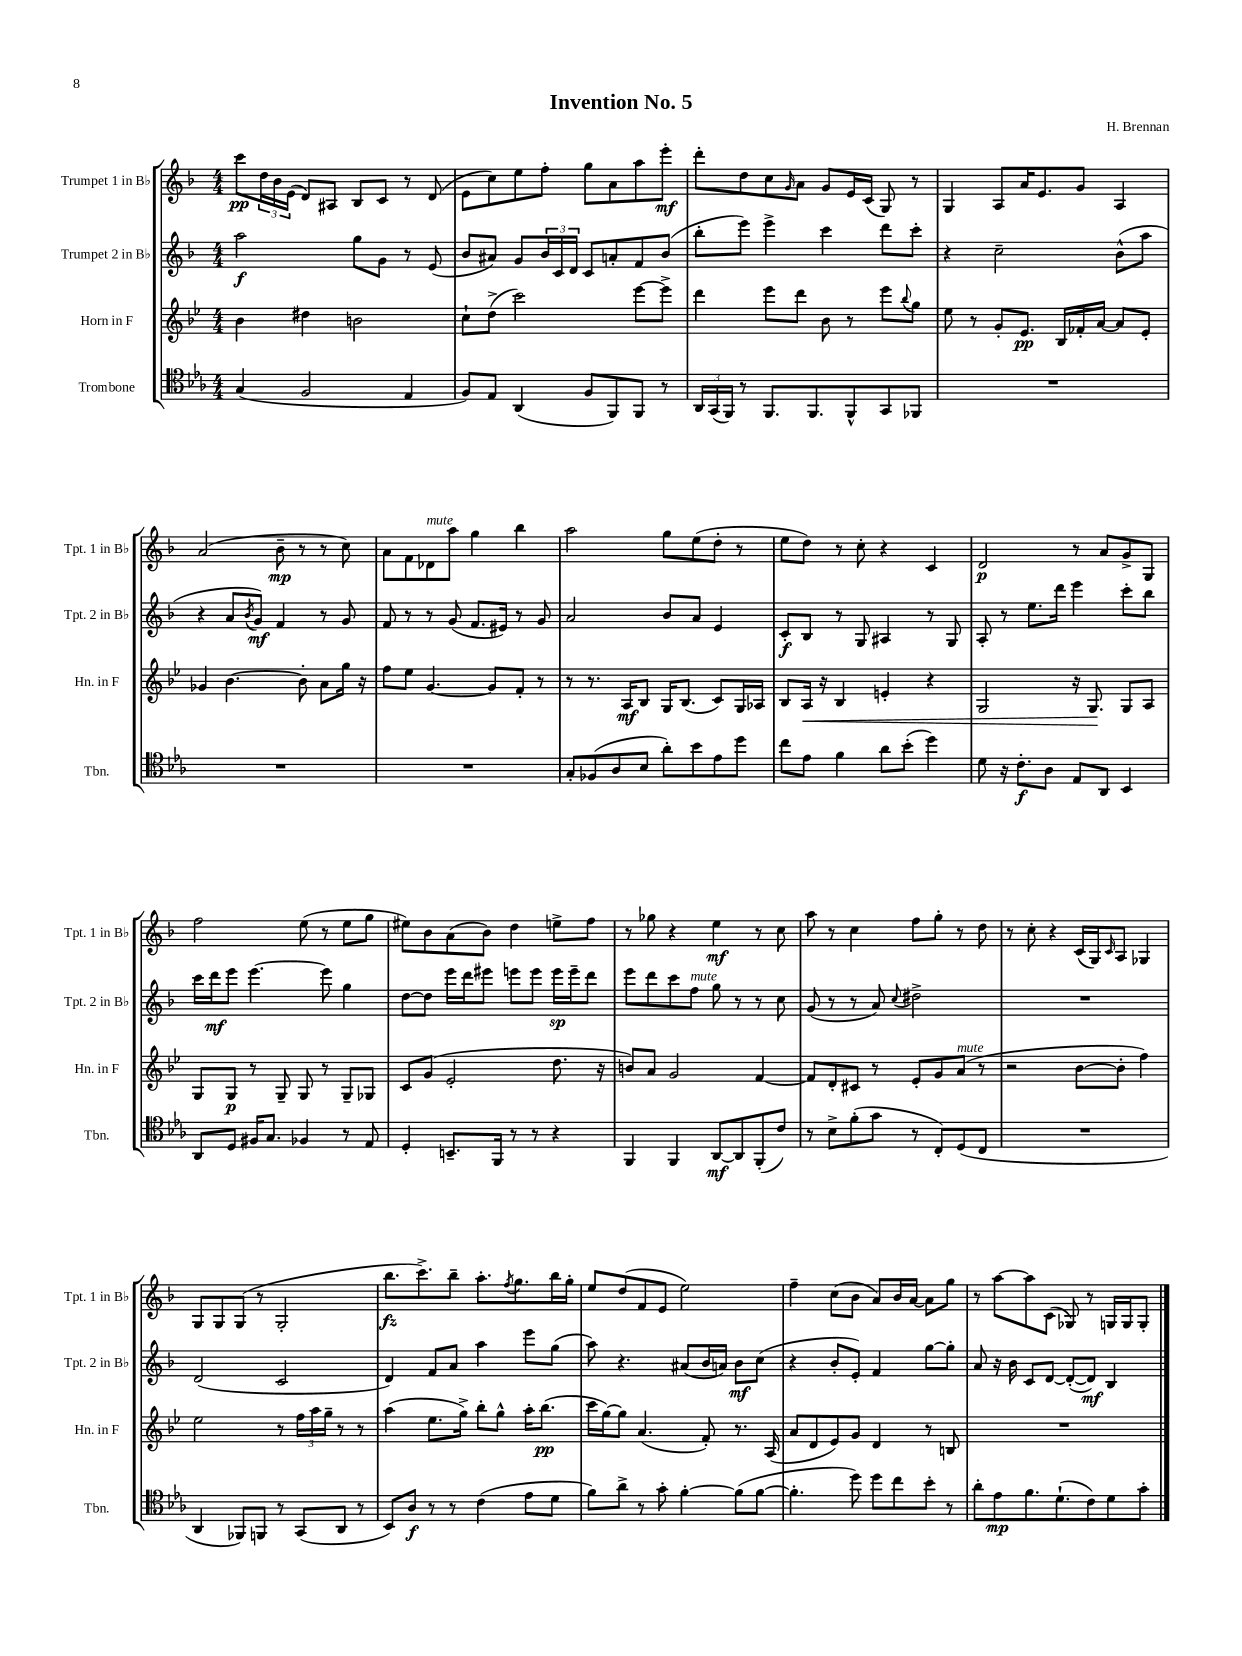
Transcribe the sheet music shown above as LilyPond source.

\header { title = "Invention No. 5" composer = "H. Brennan" }
<<
\new StaffGroup <<
\new Staff = "s0" \with { instrumentName = "Trumpet 1 in Bb" shortInstrumentName = "Tpt. 1 in Bb" } {
    \clef treble \key f \major \numericTimeSignature \time 4/4
    c'''8\pp \tuplet 3/2 { d''16 bes'16 e'16( } d'8) ais8 bes8 c'8 r8 d'8( |
    e'8 c''8) e''8 f''8-. g''8 a'8 a''8 e'''8-.\mf |
    d'''8-. d''8 c''8 \grace { g'16 } a'8 g'8 e'16 c'16( g8) r8 |
    g4 a8 a'16 e'8. g'8 a4 |
    a'2( bes'8--\mp r8 r8 c''8) |
    a'8 f'8 des'8^\markup { \italic "mute" } a''8 g''4 bes''4 |
    a''2 g''8 e''8( d''8-. r8 |
    e''8 d''8) r8 c''8-. r4 c'4 |
    d'2\p r8 a'8 g'8-> g8 |
    f''2 e''8( r8 e''8 g''8 |
    eis''8) bes'8 a'8( bes'8) d''4 e''8-> f''8 |
    r8 ges''8 r4 e''4\mf r8 c''8 |
    a''8 r8 c''4 f''8 g''8-. r8 d''8 |
    r8 c''8-. r4 c'16( g16) \grace { c'16 } a8 ges4 |
    g8 g8 g8( r8 g2-. |
    bes''8.\fz c'''8.->) bes''8-- a''8.-. \acciaccatura { f''8 } g''8. bes''16 g''16-. |
    e''8 d''8( f'8 e'8 e''2) |
    f''4-- c''8( bes'8 a'8) bes'16 a'16~ a'8 g''8 |
    r8 a''8~ a''8 c'8( ges8) r8 g16 g16 g8-. \bar "|." |
}
\new Staff = "s1" \with { instrumentName = "Trumpet 2 in Bb" shortInstrumentName = "Tpt. 2 in Bb" } {
    \clef treble \key f \major \numericTimeSignature \time 4/4
    a''2\f g''8 g'8 r8 e'8( |
    bes'8 ais'8) g'8 \tuplet 3/2 { bes'16 c'16 d'16 } c'8 a'8-. f'8 bes'8( |
    bes''8-. e'''8) e'''4-> c'''4 d'''8 c'''8-. |
    r4 c''2-- bes'8-^( a''8 |
    r4 a'8 \acciaccatura { bes'8 } g'8\mf) f'4 r8 g'8 |
    f'8 r8 r8 g'8( f'8. eis'16) r8 g'8 |
    a'2 bes'8 a'8 e'4 |
    c'8-.\f bes8 r8 g8 ais4 r8 g8 |
    a8-. r8 e''8. d'''16 e'''4 c'''8-. bes''8 |
    c'''16 d'''16\mf e'''8 e'''4.~ e'''8 g''4 |
    d''8~ d''8 e'''16 d'''16 eis'''8 e'''8 e'''8 e'''16\sp e'''16-- d'''8 |
    e'''8 d'''8 c'''8 f''8^\markup { \italic "mute" } g''8 r8 r8 c''8 |
    g'8( r8 r8 a'8) \appoggiatura { c''8 } dis''2-> |
    R1 |
    d'2( c'2 |
    d'4) f'8 a'8 a''4 e'''8 g''8( |
    a''8) r4. ais'8( bes'16 a'16) bes'8\mf c''8( |
    r4 bes'8-. e'8-.) f'4 g''8~ g''8-. |
    a'8 r16 bes'16 c'8 d'8~ d'8~-.( d'8\mf) bes4 \bar "|." |
}
\new Staff = "s2" \with { instrumentName = "Horn in F" shortInstrumentName = "Hn. in F" } {
    \clef treble \key bes \major \numericTimeSignature \time 4/4
    bes'4 dis''4 b'2 |
    c''8-! d''8->( c'''2) ees'''8~ ees'''8-> |
    d'''4 ees'''8 d'''8 bes'8 r8 ees'''8 \appoggiatura { bes''8 } g''8 |
    ees''8 r8 g'8-. ees'8.\pp bes16 fes'16-. a'16~ a'8 ees'8-. |
    ges'4 bes'4.~ bes'8-. a'8 g''16 r16 |
    f''8 ees''8 g'4.~ g'8 f'8-. r8 |
    r8 r8. a16\mf bes8 g16 bes8.( c'8) g16 aes16 |
    bes8 a16\< r16 bes4 e'4-. r4 |
    g2 r16 g8.\! g8 a8 |
    g8 g8\p r8 g8-- g8 r8 g8-- ges8 |
    c'8 g'8( ees'2-. d''8. r16 |
    b'8) a'8 g'2 f'4~ |
    f'8 d'8-. cis'8 r8 ees'8-. g'8 a'8^\markup { \italic "mute" }( r8 |
    r2 bes'8~ bes'8-. f''4) |
    ees''2 r8 \tuplet 3/2 { f''16 a''16 g''16-- } r8 r8 |
    a''4( ees''8. g''16->) bes''8-. g''8-^ a''16-. bes''8.\pp( |
    c'''16 g''16~) g''8 a'4.( f'8-.) r8. a16( |
    a'8 d'8 ees'8) g'8 d'4 r8 b8 |
    R1 \bar "|." |
}
\new Staff = "s3" \with { instrumentName = "Trombone" shortInstrumentName = "Tbn." } {
    \clef tenor \key ees \major \numericTimeSignature \time 4/4
    g4( f2 ees4 |
    f8) ees8 aes,4( f8 f,8) f,8 r8 |
    \tuplet 3/2 { aes,16 g,16( f,16) } r8 f,8. f,8. f,8-^ g,8 fes,8 |
    R1 |
    R1 |
    R1 |
    g8-. fes8( aes8 bes8 aes'8-.) bes'8 ees'8 d''8 |
    c''8 ees'8 f'4 aes'8 bes'8-.( d''4) |
    d'8 r16 c'8.-.\f aes8 ees8 aes,8 bes,4 |
    aes,8 d8 fis16 g8. fes4 r8 ees8 |
    d4-. b,8.-- f,16 r8 r8 r4 |
    f,4 f,4 aes,8~\mf aes,8 f,8-.( c'8) |
    r8 bes8-> f'8-.( g'8 r8 c8-.) d8( c8 |
    R1 |
    aes,4 fes,8) f,8 r8 g,8( aes,8 r8 |
    bes,8) aes8\f r8 r8 c'4( ees'8 d'8 |
    f'8) aes'8-> r8 g'8-. f'4~-. f'8( f'8~ |
    f'4.-. d''8) d''8 c''8 bes'8-. r8 |
    aes'8-. ees'8\mp f'8. d'8.-!( c'8) d'8 g'8-. \bar "|." |
}
>>
>>
\layout { \context { \Score \remove "Bar_number_engraver" } }
